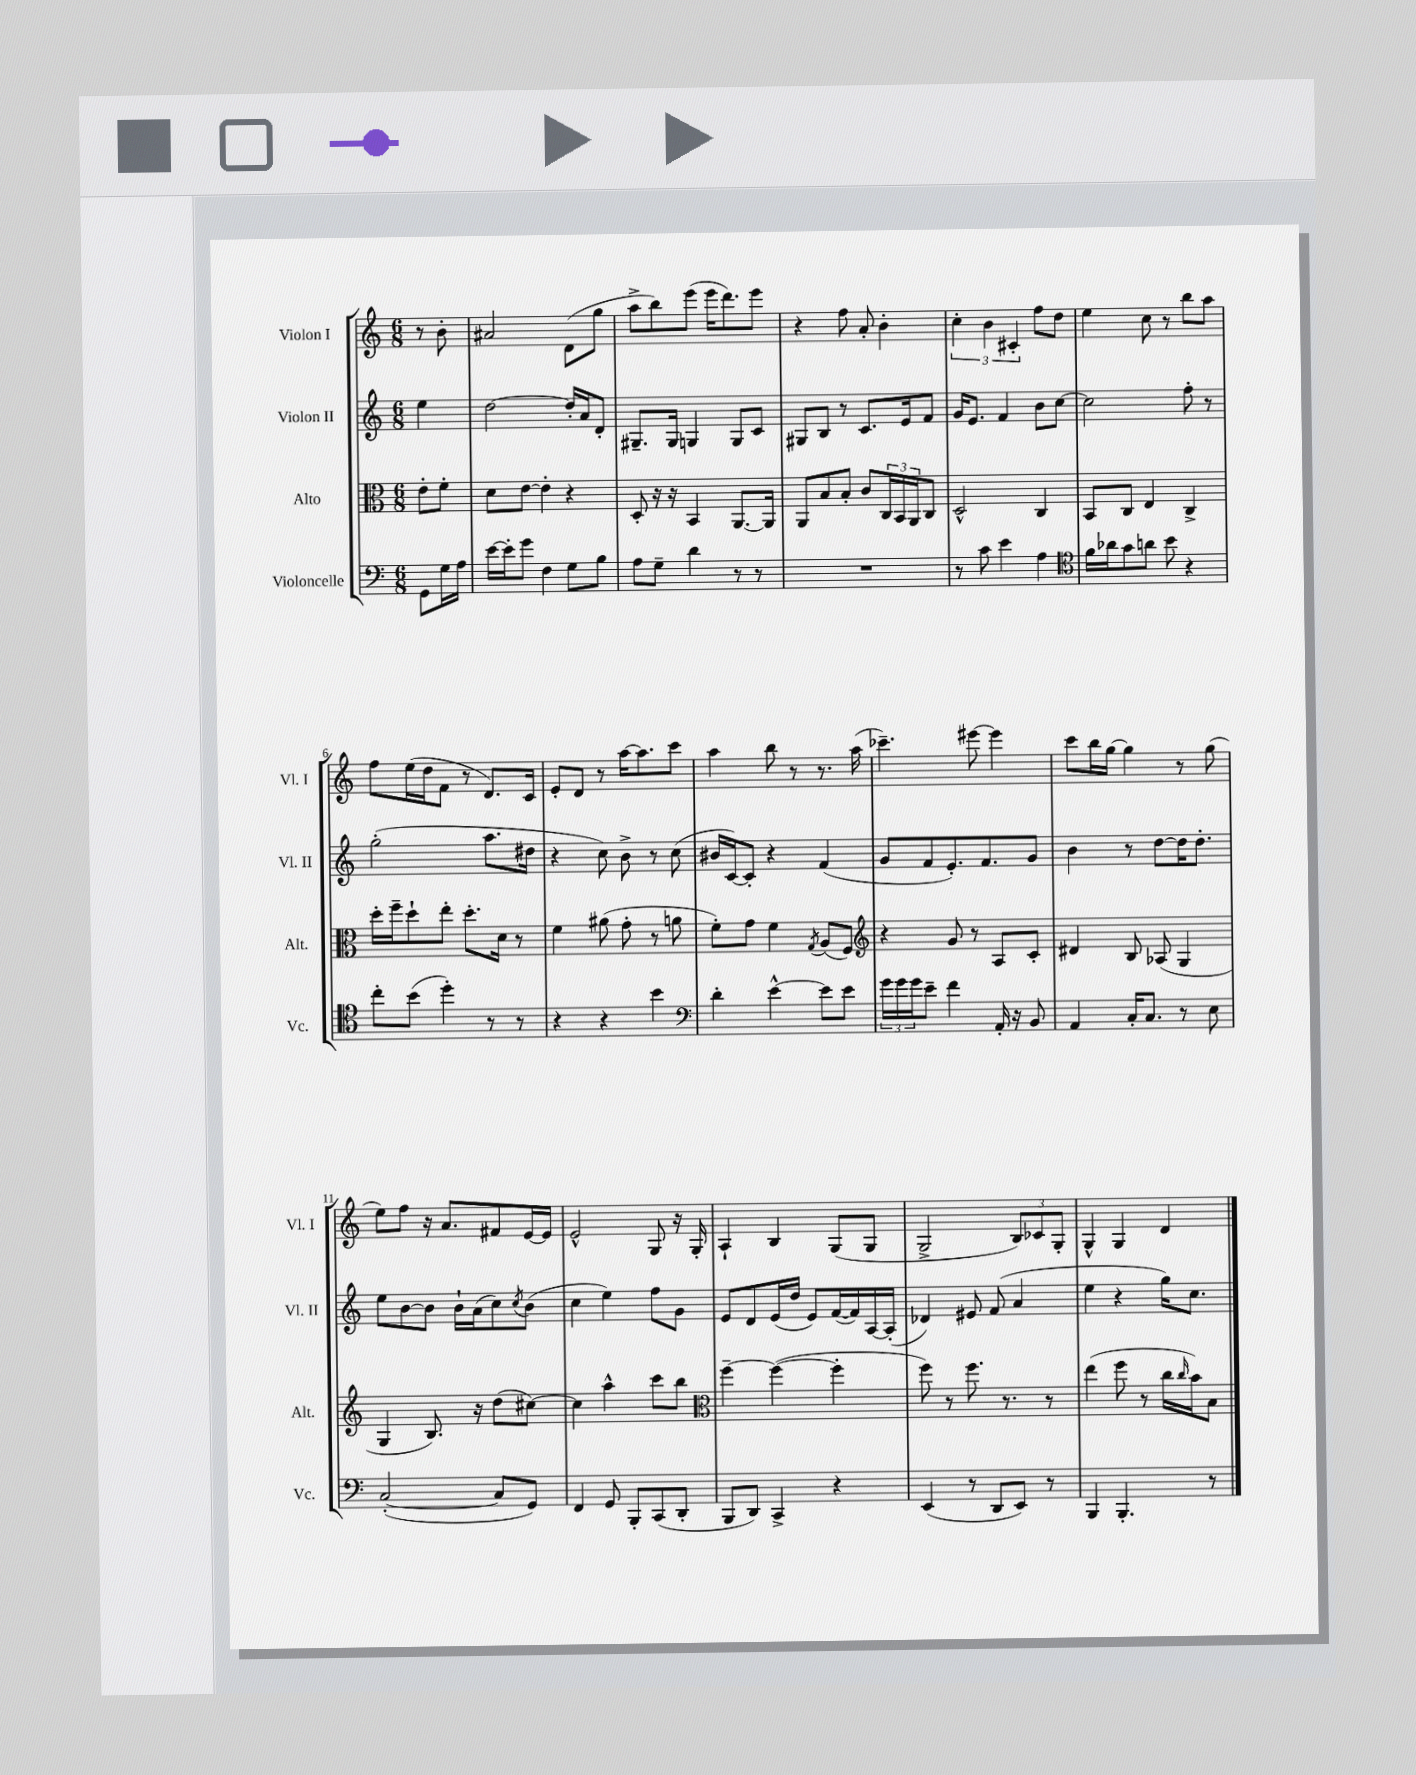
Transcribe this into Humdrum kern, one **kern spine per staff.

**kern	**kern	**kern	**kern
*staff4	*staff3	*staff2	*staff1
*clefF4	*clefC3	*clefG2	*clefG2
*k[]	*k[]	*k[]	*k[]
*M6/8	*M6/8	*M6/8	*M6/8
8GG\L	8e'\L	4ee\	8r
16G\L	8f'\J	.	8b'\
16A\JJ	.	.	.
=	=	=	=
[16e\LL	8d\L	[2dd\	2a#/
16e'\]J	.	.	.
8g\J	[8e\J	.	.
4F\	4e'\]	.	.
8G\L	4r	16dd'/]LL	(8d\L
.	.	16a/J	.
8B\J	.	8d'/J	8gg\J
=	=	=	=
8A\L	8D'/	8.G#~/L	8aa^\L
8G~\J	16r	.	8bb\)
.	16r	16G#/Jk	.
4d\	4BB/	4G/	(8eee\J
.	.	.	16eee\LK
.	.	.	8.ddd\)
8r	[8.AA/L	8G/L	.
8r	.	8c/J	8eee\J
.	16AA/]Jk	.	.
=	=	=	=
2.r	8AA/L	8G#/L	4r
.	8B/	8B/J	.
.	8B'/J	8r	8ff\
.	8c/L	8.c/L	8a'/
.	24C/L	.	4b'\
.	24BB/	.	.
.	.	16e/k	.
.	24AA/J	.	.
.	8C/J	8f/J	.
=	=	=	=
8r	2D^^/	16g/LK	6cc'\
.	.	8.e/J	.
8c\	.	.	.
.	.	.	6b\
4e\	.	4f/	.
.	.	.	6c#'/
4A\	4C/	8b\L	8ff\L
.	.	[8cc\J	8dd\J
=	=	=	=
*clefC4	*	*	*
16f\LL	8BB/L	2cc\]	4ee\
16a-\J	.	.	.
8g\	8C/J	.	.
8a\J	4E/	.	8cc\
8b\	.	.	8r
4r	4C^/	8ff'\	8bb\L
.	.	8r	8aa\J
=	=	=	=
8cc'\L	16dd'\LL	(2gg'\	8ff\L
.	16ff~\J	.	.
(8b\J	8dd`\	.	(16ee\L
.	.	.	16dd\J
4dd'\)	8ee'\J	.	8f\J
.	8.dd'\L	.	8r
8r	.	8.aa\L	8.d/L)
.	16d\Jk	.	.
8r	8r	.	.
.	.	16dd#\Jk	16c/Jk
=	=	=	=
4r	4f\	4r	8e'/L
.	.	.	8d/J
4r	(8a#\	8cc\)	8r
.	8g'\	8b^\	[16aa\LK
.	.	.	8.aa\]
4b\	8r	8r	.
.	8a\	(8cc\	8ccc\J
=	=	=	=
*clefF4	*	*	*
4d'\	8f'\L)	16b#/LL	4aa\
.	.	[16c/J)	.
.	8g\J	8c'/]J	.
[4e^^\	4f\	4r	8bb\
.	.	.	8r
.	8qG/	.	.
8e\]L	(8A/L	(4f/	8.r
8e\J	8F/J)	.	.
.	.	.	(16aa\
=	=	=	=
*	*clefG2	*	*
24g\LL	4r	8g/L	4.ccc-~\)
24g\	.	.	.
24g\J	.	.	.
8e~\J	.	8f/	.
4f\	8g/	8.e'/)	.
.	8r	.	[8eee#\
.	.	8.f/	.
16AA'/	8A/L	.	4eee#\]
16r	.	.	.
8BB/	8c'/J	8g/J	.
=	=	=	=
4AA/	4d#/	4b\	8ccc\L
.	.	.	16bb\L
.	.	.	[16gg\JJ
16C'/LK	8B/	8r	4gg\]
8.C/J	.	.	.
.	(8A-/	[8dd\L	.
8r	4G/	16dd\]K	8r
.	.	8.dd'\J	.
8E\	.	.	(8gg\
=	=	=	=
([2C'/	4G/	8ee\L	8ee\L)
.	.	[8b\	8ff\J
.	8.B/)	8b\]J	16r
.	.	.	8.a/L
.	.	16b`\LL	.
.	16r	(16a\J	.
8C/]L	(8dd\L	8cc\)	8f#/
.	.	8qcc/	.
8GG/J)	[8cc#\J)	(8b\J	[16e/L
.	.	.	16e/]JJ
=	=	=	=
4FF/	4cc#\]	4cc\	2e^^/
8GG/	4aa^^\	4ee\)	.
8BBB'/L	.	.	.
(8CC/	8ccc\L	8ff\L	8G/
8DD'/J	8bb\J	8g\J	16r
.	.	.	16G'/
=	=	=	=
*	*clefC3	*	*
8BBB/L	[4ff~\	8e/L	4A`/
8DD/J)	.	8d/	.
4CC^/	(4ff\_	(16e/L	4B/
.	.	16dd/JJ	.
.	.	8e/L)	.
4r	4ff'\]	([16f/L	(8G/L
.	.	16f/])	.
.	.	[16A/	8G/J
.	.	(16A'/]JJ	.
=	=	=	=
(4EE/	8ff\)	4d-/)	2G^/
.	8r	.	.
8r	8.ff\	8e#/	.
8DD/L	.	(8f/	.
.	8.r	.	.
8EE/J)	.	4a/	12B/L)
.	.	.	12c-/
8r	8r	.	.
.	.	.	12G'/J
=	=	=	=
4BBB/	(4ee\	4ee\	4G^^/
4.BBB'/	8ff\	4r	4G/
.	8r	.	.
.	16cc\LL	16gg\LK)	4d/
.	16qqcc/	.	.
.	16b\J)	8.cc\J	.
8r	8B\J	.	.
==	==	==	==
*-	*-	*-	*-
